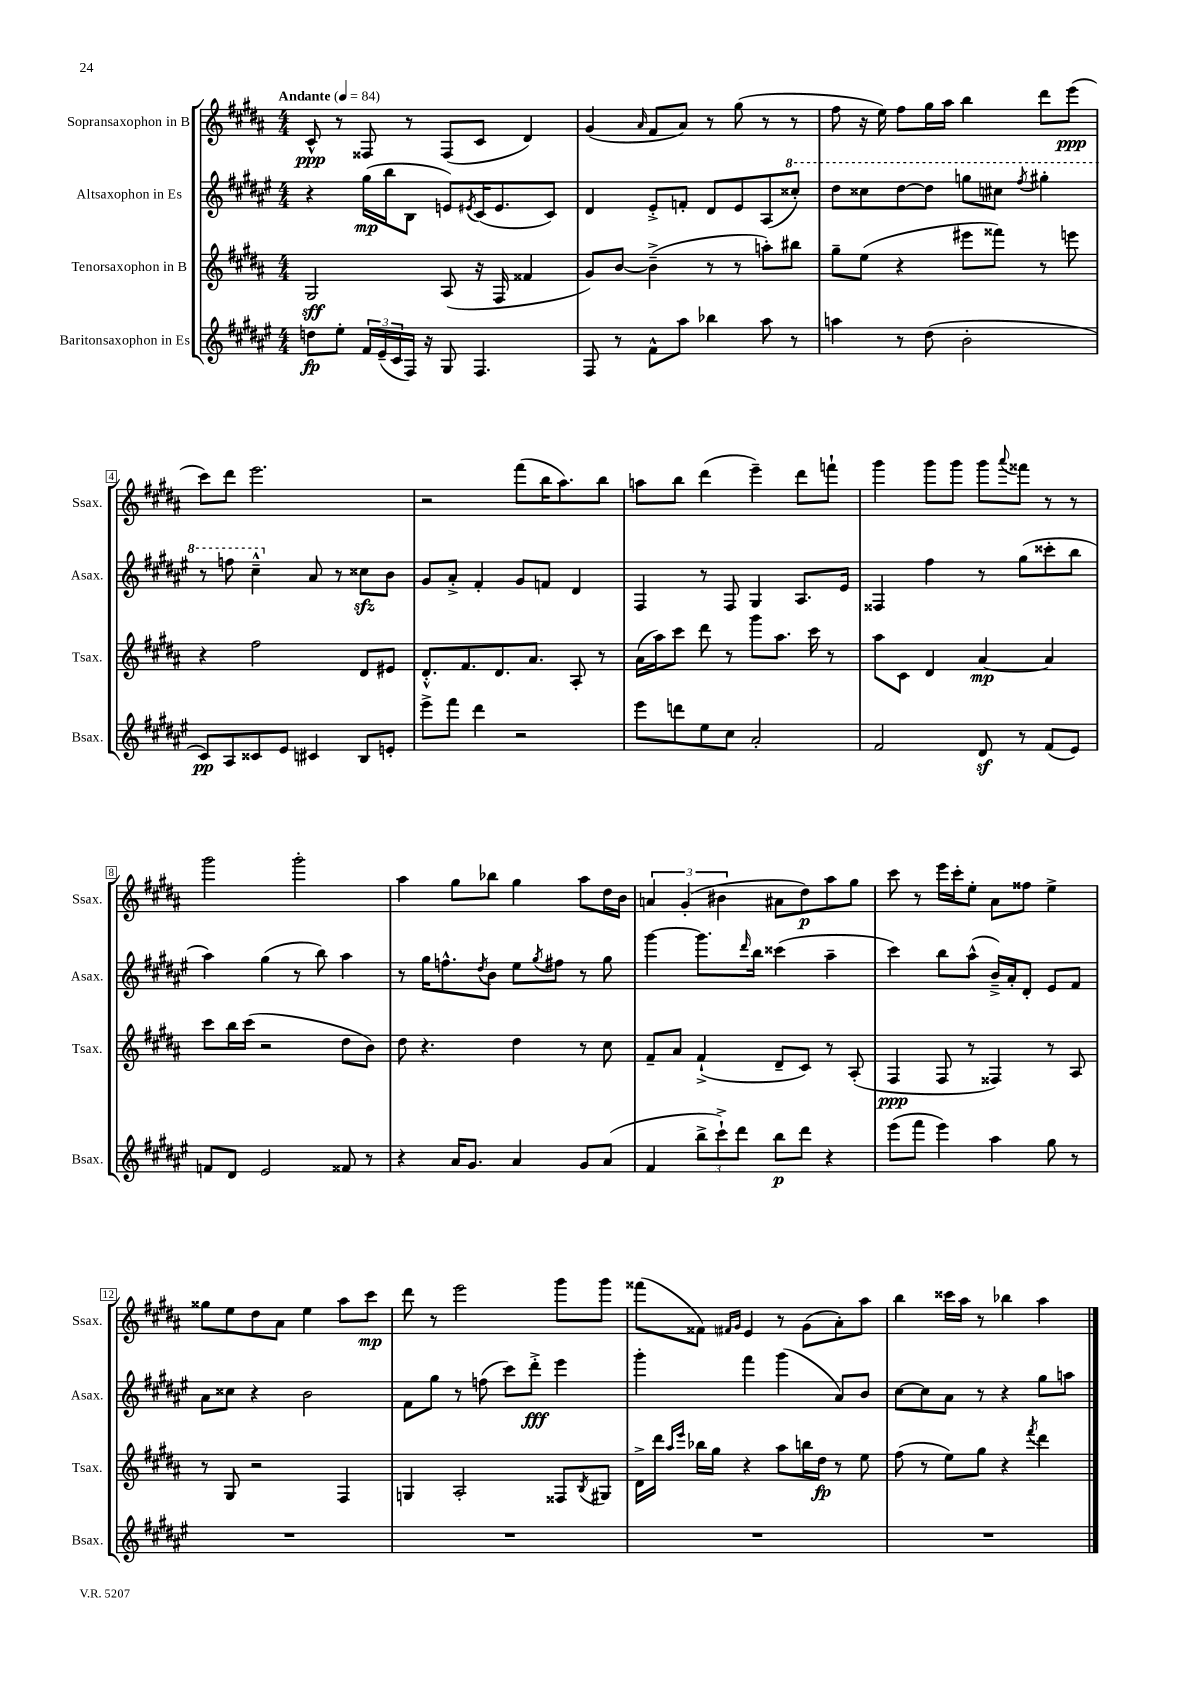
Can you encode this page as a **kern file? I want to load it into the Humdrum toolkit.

**kern	**dynam	**kern	**dynam	**kern	**dynam	**kern	**dynam
*part4	*part4	*part3	*part3	*part2	*part2	*part1	*part1
*staff4	*staff4	*staff3	*staff3	*staff2	*staff2	*staff1	*staff1
*I"Baritonsaxophon in Es	*	*I"Tenorsaxophon in B	*	*I"Altsaxophon in Es	*	*I"Sopransaxophon in B	*
*I'Bsax.	*	*I'Tsax.	*	*I'Asax.	*	*I'Ssax.	*
*clefG2	*	*clefG2	*	*clefG2	*	*clefG2	*
*k[f#c#g#d#a#e#]	*	*k[f#c#g#d#a#]	*	*k[f#c#g#d#a#e#]	*	*k[f#c#g#d#a#]	*
*M4/4	*	*M4/4	*	*M4/4	*	*M4/4	*
*MM84	*	*MM84	*	*MM84	*	*MM84	*
=1	=1	=1	=1	=1	=1	=1	=1
!	!	!	!	!	!	!LO:TX:a:B:t=Andante	!
8ddn\L	fp	2G#/	sff	4r	.	8c#^^/	ppp
8ee#'\J	.	.	.	.	.	8r	.
24f#/LL	.	.	.	(16gg#\LL	mp	8F##X/	.
(24e#~/	.	.	.	.	.	.	.
.	.	.	.	16bb\J	.	.	.
24c#/	.	.	.	.	.	.	.
16F#/JJ)	.	.	.	8B\J	.	8r	.
16r	.	.	.	.	.	.	.
8G#/	.	(8A#/	.	8en/L)	.	(8F##/L	.
.	.	.	.	8qe#X/	.	.	.
4.F#/	.	16r	.	(16c#/K	.	8c#/J	.
.	.	16F#/	.	8.e#/	.	.	.
.	.	4f##X/	.	.	.	4d#/)	.
.	.	.	.	8c#/J)	.	.	.
=2	=2	=2	=2	=2	=2	=2	=2
8F#/	.	8g#/L)	.	4d#/	.	(4g#/	.
8r	.	[8b/J	.	.	.	.	.
.	.	.	.	.	.	16qqa#/	.
8f#^^\L	.	(4b~^\]	.	8e#'^/L	.	8f#/L	.
8aa#\J	.	.	.	8fn'/J	.	8a#/J)	.
4bb-X\	.	8r	.	8d#/L	.	8r	.
.	.	8r	.	8e#/	.	(8gg#\	.
8aa#\	.	8aan'\L)	.	(8A#/	.	8r	.
*	*	*	*	*8va	*	*	*
8r	.	8bb#X\J	.	8ccc##X'/J)	.	8r	.
=3	=3	=3	=3	=3	=3	=3	=3
4aan\	.	8gg#~\L	.	8ddd#\L	.	8ff#\	.
.	.	(8ee\J	.	8ccc##X\	.	16r	.
.	.	.	.	.	.	16ee\)	.
8r	.	4r	.	[8ddd#\	.	8ff#\L	.
(8dd#\	.	.	.	8ddd#\J]	.	16gg#\L	.
.	.	.	.	.	.	16aa#\JJ	.
2b'\	.	8eee#X\L	.	8gggn\L	.	4bb\	.
.	.	8fff##X\J)	.	8ccc#X\J	.	.	.
.	.	.	.	8qfff#/	.	.	.
.	.	8r	.	4ggg#X'\	.	8ddd#\L	.
.	.	8eeen\	.	.	.	(8eee\J	ppp
!!LO:LB:g=z
=4	=4	=4	=4	=4	=4	=4	=4
8c#/L)	pp	4r	.	8r	.	8ccc#\L)	.
8A#/	.	.	.	8fffn\	.	8ddd#\J	.
8c##X/	.	2ff#\	.	4ccc#~^^\	.	2.eee\	.
8e#/J	.	.	.	.	.	.	.
*	*	*	*	*X8va	*	*	*
4c#X/	.	.	.	8a#/	.	.	.
.	.	.	.	8r	.	.	.
8B/L	.	8d#/L	.	8cc##Xzz\L	.	.	.
8en'/J	.	8e#X/J	.	8b\J	.	.	.
=5	=5	=5	=5	=5	=5	=5	=5
8eee#^\L	.	8.d#'^^/L	.	8g#/L	.	2r	.
8fff#\J	.	.	.	8a#'^/J	.	.	.
.	.	8.f#/	.	.	.	.	.
4ddd#\	.	.	.	4f#'/	.	.	.
.	.	8.d#/	.	.	.	.	.
2r	.	.	.	8g#/L	.	(8fff#\L	.
.	.	8.a#/J	.	.	.	.	.
.	.	.	.	8fn/J	.	16bb\K	.
.	.	.	.	.	.	8.aa#\)	.
.	.	8A#'/	.	4d#/	.	.	.
.	.	8r	.	.	.	8bb\J	.
=6	=6	=6	=6	=6	=6	=6	=6
8eee#\L	.	(16a#\LL	.	4F#/	.	8aan\L	.
.	.	16aa#\J)	.	.	.	.	.
8dddn\	.	8ccc#\J	.	.	.	8bb\J	.
8ee#\	.	8ddd#\	.	8r	.	(4ddd#\	.
8cc#\J	.	8r	.	8F#/	.	.	.
2a#'/	.	8ggg#\L	.	4G#/	.	4eee~\)	.
.	.	8.aa#\J	.	.	.	.	.
.	.	.	.	8.A#/L	.	8ddd#\L	.
.	.	16ccc#\	.	.	.	.	.
.	.	8r	.	.	.	8fffn`\J	.
.	.	.	.	16e#/Jk	.	.	.
=7	=7	=7	=7	=7	=7	=7	=7
2f#/	.	8aa#\L	.	4F##X/	.	4ggg#\	.
.	.	8c#\J	.	.	.	.	.
.	.	4d#/	.	4ff#\	.	8ggg#\L	.
.	.	.	.	.	.	8ggg#\J	.
8d#z/	.	[4a#/	mp	8r	.	8ggg#\L	.
.	.	.	.	.	.	8qqaaa#/	.
8r	.	.	.	(8gg#\L	.	8fff##X\J	.
(8f#/L	.	4a#/]	.	8ccc##X'\	.	8r	.
8e#/J)	.	.	.	8bb\J	.	8r	.
!!LO:LB:g=z
=8	=8	=8	=8	=8	=8	=8	=8
8fn/L	.	8ccc#\L	.	4aa#\)	.	2ggg#\	.
8d#/J	.	16bb\L	.	.	.	.	.
.	.	(16ccc#\JJ	.	.	.	.	.
2e#/	.	2r	.	(4gg#\	.	.	.
.	.	.	.	8r	.	2ggg#'\	.
.	.	.	.	8bb\)	.	.	.
8f##X/	.	8dd#\L	.	4aa#\	.	.	.
8r	.	8b\J)	.	.	.	.	.
=9	=9	=9	=9	=9	=9	=9	=9
4r	.	8dd#\	.	8r	.	4aa#\	.
.	.	4.r	.	16gg#\KL	.	.	.
.	.	.	.	8.ffn^^\	.	.	.
16a#/KL	.	.	.	.	.	8gg#\L	.
8.g#/J	.	.	.	.	.	.	.
.	.	.	.	8qdd#/	.	.	.
.	.	.	.	8b\J	.	8bb-X\J	.
4a#/	.	4dd#\	.	8ee#\L	.	4gg#\	.
.	.	.	.	8qgg#/	.	.	.
.	.	.	.	8ff#X\J	.	.	.
8g#/L	.	8r	.	8r	.	8aa#\L	.
(8a#/J	.	8cc#\	.	8gg#\	.	16dd#\L	.
.	.	.	.	.	.	16b\JJ	.
=10	=10	=10	=10	=10	=10	=10	=10
4f#/	.	8f#~/L	.	[4ggg#\	.	6an/	.
.	.	8a#/J	.	.	.	.	.
.	.	.	.	.	.	(6g#'/	.
12bb^\L	.	(4f#`^/	.	8.ggg#\L]	.	.	.
12ccc#`^\)	.	.	.	.	.	6b#X\	.
12ddd#\J	.	.	.	.	.	.	.
.	.	.	.	16qqddd#/	.	.	.
.	.	.	.	16bb\Jk	.	.	.
8bb\L	p	8d#~/L	.	(4ccc##X\	.	8a#X\L	.
8ddd#\J	.	8c#/J)	.	.	.	8dd#\)	p
4r	.	8r	.	4aa#~\	.	8aa#\	.
.	.	(8A#'/	.	.	.	8gg#\J	.
=11	=11	=11	=11	=11	=11	=11	=11
(8eee#\L	.	4F#/	ppp	4ccc#\)	.	8ccc#\	.
8fff#\J	.	.	.	.	.	8r	.
4eee#\)	.	8F#/	.	8bb\L	.	16eee\LL	.
.	.	.	.	.	.	16ccc#'\J	.
.	.	8r	.	(8aa#^^\J	.	8ee'\J	.
4aa#\	.	4F##X/)	.	16b~^/LL)	.	8a#\L	.
.	.	.	.	16a#'/J	.	.	.
.	.	.	.	8d#'/J	.	8ff##X\J	.
8gg#\	.	8r	.	8e#/L	.	4ee^\	.
8r	.	8A#/	.	8f#/J	.	.	.
!!LO:LB:g=z
=12	=12	=12	=12	=12	=12	=12	=12
1r	.	8r	.	8a#\L	.	8gg##X\L	.
.	.	8G#/	.	8cc##X\J	.	8ee\	.
.	.	2r	.	4r	.	8dd#\	.
.	.	.	.	.	.	8a#\J	.
.	.	.	.	2b\	.	4ee\	.
.	.	4F#/	.	.	.	8aa#\L	.
.	.	.	.	.	.	8ccc#\J	mp
=13	=13	=13	=13	=13	=13	=13	=13
1r	.	4Gn/	.	8f#\L	.	8ddd#\	.
.	.	.	.	8gg#\J	.	8r	.
.	.	2A#'/	.	8r	.	2eee\	.
.	.	.	.	(8ffn\	.	.	.
.	.	.	.	8ccc#\L)	.	.	.
.	.	.	.	8ddd#'^\J	fff	.	.
.	.	8F##X/L	.	4eee#\	.	8ggg#\L	.
.	.	8qB/	.	.	.	.	.
.	.	8G#X/J	.	.	.	8ggg#\J	.
=14	=14	=14	=14	=14	=14	=14	=14
1r	.	16d#^\LL	.	4ggg#'\	.	(8fff##X\L	.
.	.	16ddd#\JJ	.	.	.	.	.
.	.	16qqaa#/LL	.	.	.	.	.
.	.	16qqeee/JJ	.	.	.	.	.
.	.	16bb-X\LL	.	.	.	8f##X\J)	.
.	.	16gg#\JJ	.	.	.	.	.
.	.	.	.	.	.	16qqf#X/LL	.
.	.	.	.	.	.	16qqg#/JJ	.
.	.	4r	.	4fff#\	.	4e/	.
.	.	8aa#\L	.	(4ggg#\	.	8r	.
.	.	16bbn\L	.	.	.	(8g#\L	.
.	.	16dd#\JJ	fp	.	.	.	.
.	.	8r	.	8a#/L)	.	8a#'\)	.
.	.	8ee\	.	8b/J	.	8aa#\J	.
=15	=15	=15	=15	=15	=15	=15	=15
1r	.	(8ff#\	.	[8cc#\L	.	4bb\	.
.	.	8r	.	8cc#\]	.	.	.
.	.	8ee\L)	.	8a#\J	.	16ccc##X\LL	.
.	.	.	.	.	.	16aa#\JJ	.
.	.	8gg#\J	.	8r	.	8r	.
.	.	4r	.	4r	.	4bb-X\	.
.	.	8qfff#/	.	.	.	.	.
.	.	4ddd#\	.	8gg#\L	.	4aa#\	.
.	.	.	.	8aan\J	.	.	.
==	==	==	==	==	==	==	==
*-	*-	*-	*-	*-	*-	*-	*-
